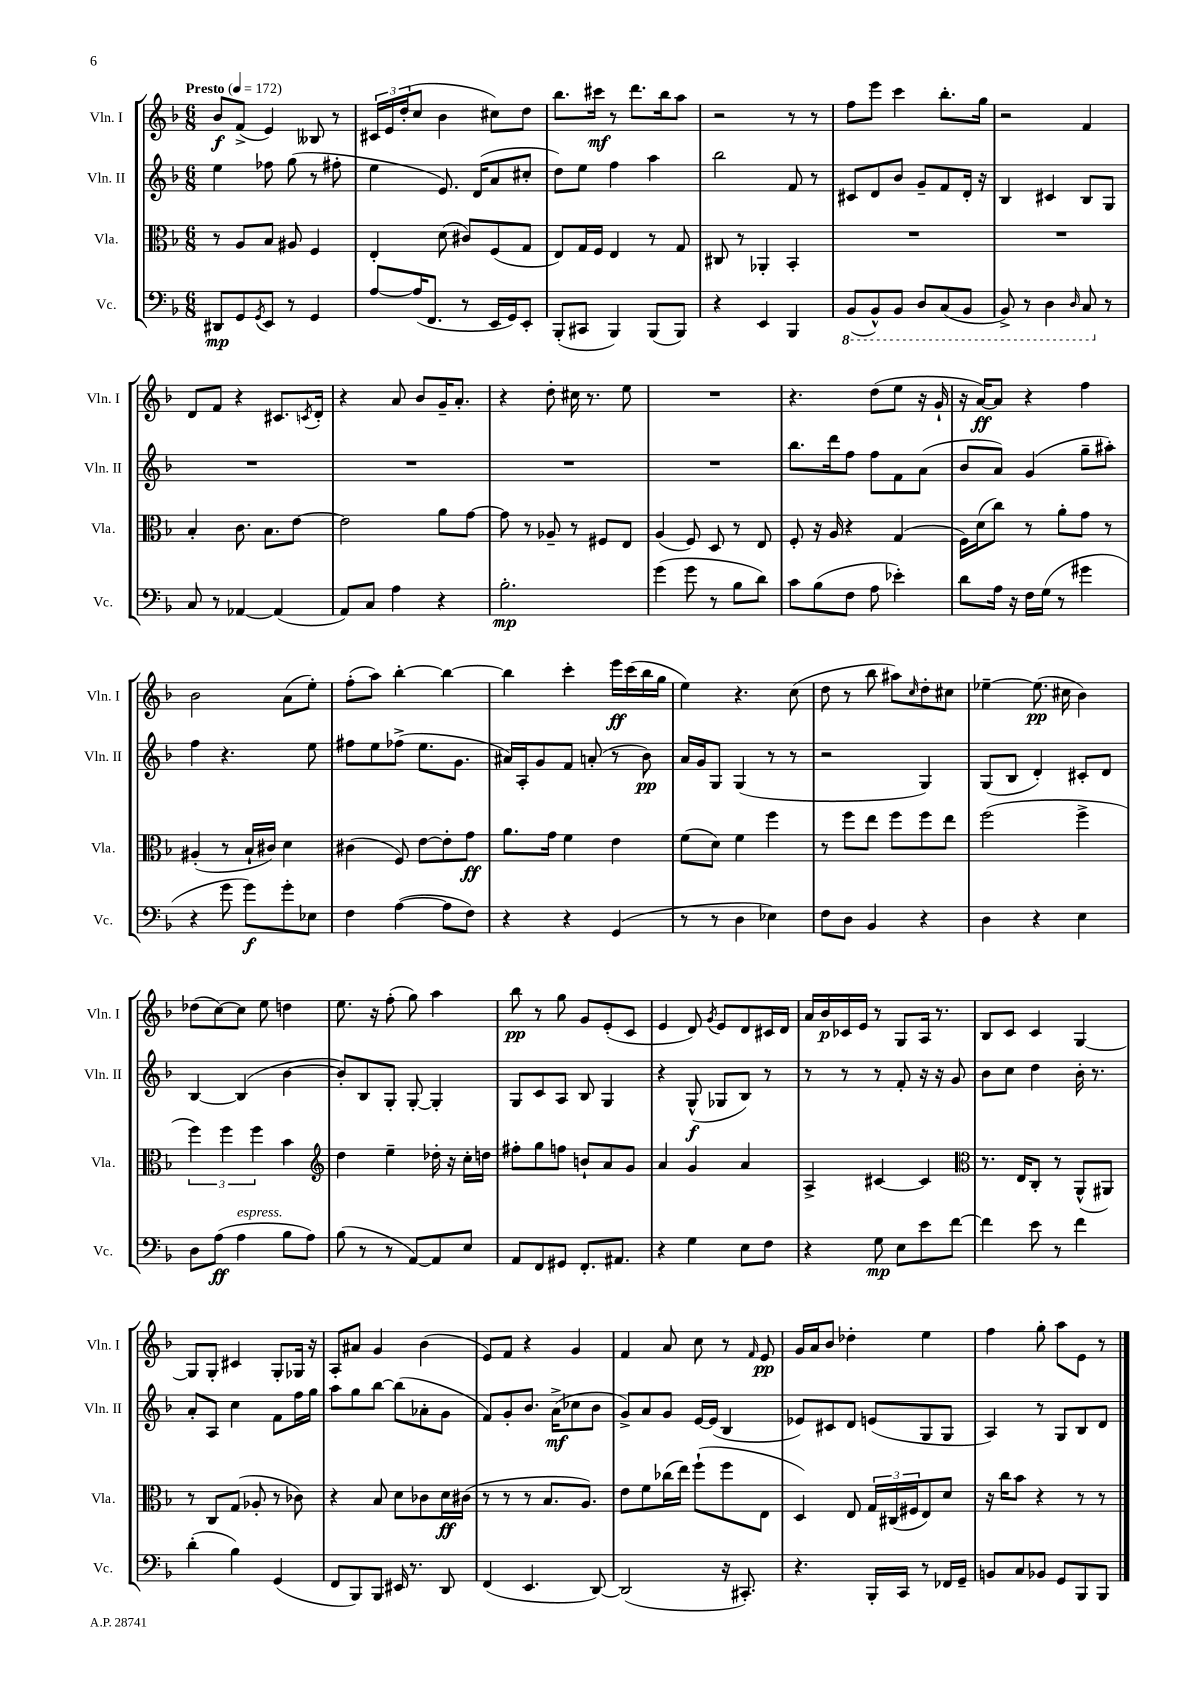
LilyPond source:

<<
\new StaffGroup <<
\new Staff = "s0" \with { instrumentName = "Vln. I" shortInstrumentName = "Vln. I" } {
    \clef treble \key f \major \numericTimeSignature \time 6/8 \tempo "Presto" 4 = 172
    bes'8\f f'8->( e'4) beses8 r8 |
    \tuplet 3/2 { cis'16 e'16 d''16-.( } c''8 bes'4 cis''8) d''8 |
    bes''8. cis'''16\mf r8 d'''8. bes''16 a''8 |
    r2 r8 r8 |
    f''8 e'''8 c'''4 bes''8.-. g''16 |
    r2 f'4 |
    d'8 f'8 r4 cis'8. \acciaccatura { c'8 } d'16-. |
    r4 a'8 bes'8 g'16-- a'8.-. |
    r4 d''8-. cis''16 r8. e''8 |
    R2. |
    r4. d''8( e''8 r16 g'16-! |
    r16 a'16~\ff) a'8 r4 f''4 |
    bes'2 a'8( e''8-.) |
    f''8-.( a''8) bes''4~-. bes''4~ |
    bes''4 c'''4-. e'''16\ff c'''16( bes''16 g''16 |
    e''4) r4. c''8( |
    d''8 r8 bes''8 ais''8) \grace { c''16 } d''8-. cis''8 |
    ees''4~-- ees''8.\pp( cis''16 bes'4) |
    des''8( c''8~) c''8 e''8 d''4 |
    e''8. r16 f''8-.( g''8) a''4 |
    bes''8\pp r8 g''8 g'8 e'8-.( c'8 |
    e'4 d'8) \acciaccatura { g'8 } e'8 d'8 cis'16 d'16 |
    a'16 bes'16\p ces'16 e'16 r8 g8 a16 r8. |
    bes8 c'8 c'4 g4~ |
    g8 g8-. cis'4 g8-. ges16 r16 |
    a8-. ais'8 g'4 bes'4( |
    e'8) f'8 r4 g'4 |
    f'4 a'8 c''8 r8 \grace { f'16 } e'8\pp |
    g'16 a'16 bes'8 des''4-. e''4 |
    f''4 g''8-. a''8 e'8 r8 \bar "|." |
}
\new Staff = "s1" \with { instrumentName = "Vln. II" shortInstrumentName = "Vln. II" } {
    \clef treble \key f \major \numericTimeSignature \time 6/8
    e''4 fes''8 g''8( r8 fis''8-. |
    e''4 e'8.) d'16( a'8 cis''8-. |
    d''8) e''8 f''4 a''4 |
    bes''2 f'8 r8 |
    cis'8 d'8 bes'8 g'8-- f'8 d'16-. r16 |
    bes4 cis'4 bes8 g8 |
    R2. |
    R2. |
    R2. |
    R2. |
    bes''8. d'''16 f''8 f''8 f'8 a'8( |
    bes'8 a'8) g'4( g''8-- ais''8-.) |
    f''4 r4. e''8 |
    fis''8 e''8 fes''8->( e''8. g'8. |
    ais'16) a16-. g'8 f'8 a'8-.( r8 bes'8\pp) |
    a'16 g'16 g8 g4( r8 r8 |
    r2 g4) |
    g8( bes8 d'4-.) cis'8-. d'8 |
    bes4~ bes4( bes'4~ |
    bes'8-.) bes8 g8-. g8~-. g4-. |
    g8 c'8 a8 bes8 g4 |
    r4 g8-^\f( ges8 bes8) r8 |
    r8 r8 r8 f'8-. r16 r16 g'8 |
    bes'8 c''8 d''4 bes'16-. r8. |
    a'8-. a8 c''4 f'8 f''16 g''16 |
    a''8 g''8 bes''8~ bes''8( aes'8-. g'8 |
    f'8) g'8-. bes'8. a'16->\mf( ces''8 bes'8 |
    g'8->) a'8 g'8 e'16~ e'16( bes4 |
    ees'8) cis'8 d'8 e'8( g8 g8 |
    a4) r8 g8 bes8 d'8 \bar "|." |
}
\new Staff = "s2" \with { instrumentName = "Vla." shortInstrumentName = "Vla." } {
    \clef alto \key f \major \numericTimeSignature \time 6/8
    r8 a8 bes8 ais8 f4 |
    e4-. d'8( cis'8) f8( g8 |
    e8) g16 f16 e4 r8 g8 |
    cis8 r8 aes,4-. bes,4-. |
    R2. |
    R2. |
    bes4-. c'8. bes8. e'8~ |
    e'2 a'8 g'8~ |
    g'8 r8 aes8-- r8 fis8 e8 |
    a4( f8) d8 r8 e8 |
    f8-. r16 a16 r4 g4( |
    f16) d'16( c''8) r8 a'8-. g'8 r8 |
    ais4-.( r8 bes16-! cis'16) d'4 |
    cis'4( f8) e'8~ e'8-. g'8\ff |
    a'8. g'16 f'4 e'4 |
    f'8( d'8) f'4 f''4 |
    r8 f''8 e''8 f''8 f''8 e''8 |
    f''2( f''4-> |
    \tuplet 3/2 { f''4) f''4 f''4 } bes'4 |
    \clef treble d''4 e''4-- des''16-. r16 c''16-. d''16 |
    fis''8-. g''8 f''8 b'8-! a'8 g'8 |
    a'4 g'4 a'4 |
    a4-> cis'4~ cis'4 |
    \clef alto r8. e16 c8-. r8 a,8-^( ais,8) |
    r8 c8 g8( aes8-. r8 ces'8) |
    r4 bes8 d'8 ces'8 d'16\ff cis'16( |
    r8 r8 r8 bes8. a8.) |
    e'8 f'8 ces''16( e''16) f''8-!( f''8 e8 |
    d4) e8 \tuplet 3/2 { g16 cis16( fis16 } e8) d'8 |
    r16 c''16 bes'8 r4 r8 r8 \bar "|." |
}
\new Staff = "s3" \with { instrumentName = "Vc." shortInstrumentName = "Vc." } {
    \clef bass \key f \major \numericTimeSignature \time 6/8
    dis,8\mp g,8 \acciaccatura { g,8 } e,8 r8 g,4 |
    a8~ a16( f,8. r8 e,16 g,16) e,8-. |
    bes,,8-.( cis,8 bes,,4) bes,,8( bes,,8) |
    r4 e,4 bes,,4 |
    \ottava #-1 bes,,8( bes,,8-^) bes,,8 d,8 c,8( bes,,8 |
    bes,,8->) r8 d,4 \grace { d,16 } c,8 \ottava #0 r8 |
    c8 r8 aes,4~ aes,4( |
    a,8) c8 a4 r4 |
    bes2.-.\mp |
    g'4( g'8 r8 bes8 d'8) |
    c'8 bes8( f8 a8 ees'4-.) |
    d'8 a16 r16 f16 g16( r8 gis'4 |
    r4 g'8 g'8\f) g'8-. ees8 |
    f4 a4~( a8 f8) |
    r4 r4 g,4( |
    r8 r8 d4 ees4) |
    f8 d8 bes,4 r4 |
    d4 r4 e4 |
    d8 a8\ff( a4^\markup { \italic "espress." } bes8 a8) |
    bes8( r8 r8 a,8~) a,8 e8 |
    a,8 f,8 gis,8 f,8.-. ais,8. |
    r4 g4 e8 f8 |
    r4 g8\mp e8 e'8 f'8~ |
    f'4 e'8 r8 f'4 |
    d'4-.( bes4) g,4( |
    f,8 bes,,8) bes,,8 eis,16 r8. d,8 |
    f,4( e,4. d,8~) |
    d,2( r16 cis,8.-.) |
    r4. bes,,16-. c,16 r8 fes,16 g,16-- |
    b,8 c8 bes,8 g,8 bes,,8 bes,,8 \bar "|." |
}
>>
>>
\layout { \context { \Score \remove "Bar_number_engraver" } }
